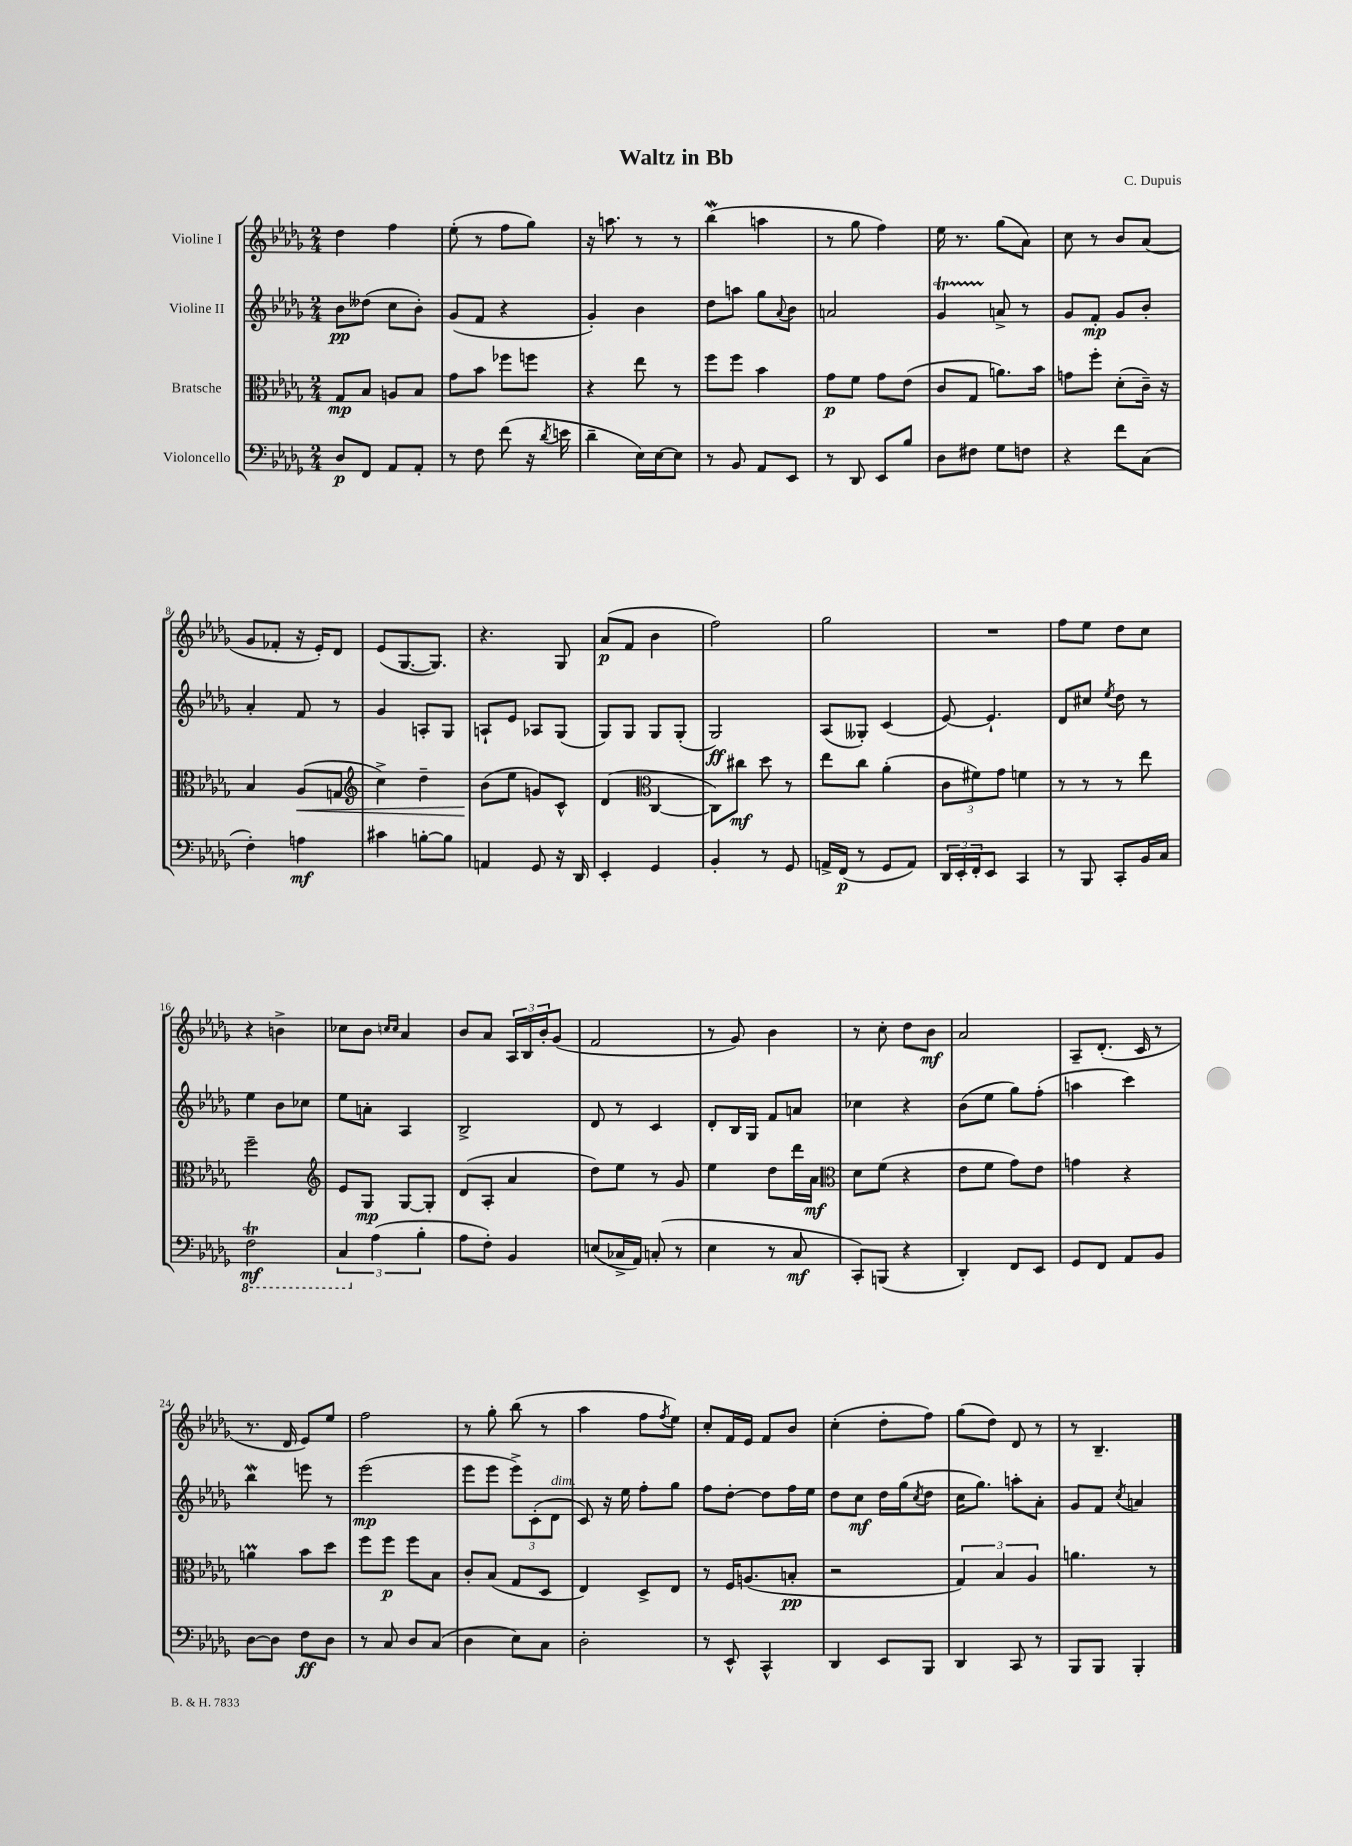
\header { title = "Waltz in Bb" composer = "C. Dupuis" }
<<
\new StaffGroup <<
\new Staff = "s0" \with { instrumentName = "Violine I" } {
    \clef treble \key des \major \numericTimeSignature \time 2/4
    des''4 f''4 |
    ees''8-.( r8 f''8 ges''8) |
    r16 a''8. r8 r8 |
    bes''4\mordent( a''4 |
    r8 ges''8 f''4) |
    ees''16 r8. ges''8( aes'8) |
    c''8 r8 bes'8 aes'8( |
    ges'8 fes'8-. r16 ees'16-.) des'8 |
    ees'8( ges8.~ ges8.) |
    r4. ges8 |
    aes'8\p( f'8 bes'4 |
    f''2) |
    ges''2 |
    R2 |
    f''8 ees''8 des''8 c''8 |
    r4 b'4-> |
    ces''8 bes'8 \grace { c''16 c''16 } aes'4 |
    bes'8 aes'8 \tuplet 3/2 { aes16 bes16 bes'16-. } ges'8( |
    f'2 |
    r8 ges'8) bes'4 |
    r8 c''8-. des''8 bes'8\mf |
    aes'2 |
    aes8-- des'8.-.( c'16 r8 |
    r8. des'16 ees'8) ees''8 |
    f''2 |
    r8 ges''8-. bes''8( r8 |
    aes''4 f''8 \acciaccatura { f''8 } ees''8) |
    c''8-. f'16 ees'16 f'8 bes'8 |
    c''4-.( des''8-. f''8) |
    ges''8( des''8) des'8 r8 |
    r8 bes4.-- \bar "|." |
}
\new Staff = "s1" \with { instrumentName = "Violine II" } {
    \clef treble \key des \major \numericTimeSignature \time 2/4
    bes'8\pp deses''8( c''8 bes'8-.) |
    ges'8( f'8 r4 |
    ges'4-.) bes'4 |
    des''8 a''8 ges''8 \appoggiatura { aes'8 } bes'8 |
    a'2 |
    ges'4\startTrillSpan a'8->\stopTrillSpan r8 |
    ges'8 f'8-.\mp ges'8 bes'8-. |
    aes'4-. f'8 r8 |
    ges'4 a8-. ges8 |
    a8-! ees'8 aes8 ges8( |
    ges8) ges8 ges8 ges8-.( |
    ges2\ff) |
    aes8( geses8-.) c'4( |
    ees'8~) ees'4.-! |
    des'8 cis''8 \acciaccatura { ees''8 } des''8 r8 |
    ees''4 bes'8 ces''8 |
    ees''8 a'8-. aes4 |
    bes2-> |
    des'8 r8 c'4 |
    des'8-. bes16 ges16 f'8 a'8 |
    ces''4 r4 |
    bes'8( ees''8 ges''8) f''8-.( |
    a''4 c'''4) |
    bes''4\mordent e'''8 r8 |
    ees'''2\mp( |
    ees'''8 ees'''8 \tuplet 3/2 { ees'''8->) c'8-.( des'8^\markup { \italic "dim." } } |
    c'8) r16 ees''16 f''8-. ges''8 |
    f''8 des''8~-. des''8 f''16 ees''16 |
    des''8 c''8\mf des''16 ges''16( \acciaccatura { c''8 } des''8 |
    c''16 ges''8.) a''8-. aes'8-. |
    ges'8 f'8 \acciaccatura { c''8 } a'4 \bar "|." |
}
\new Staff = "s2" \with { instrumentName = "Bratsche" } {
    \clef alto \key des \major \numericTimeSignature \time 2/4
    ges8\mp bes8 a8 bes8 |
    ges'8 bes'8 fes''8 f''8 |
    r4 ees''8 r8 |
    f''8 f''8 bes'4 |
    ges'8\p f'8 ges'8 ees'8( |
    c'8 ges8 a'8.) bes'16 |
    g'8 f''8-. des'8-.( c'16--) r16 |
    bes4 aes8\<( g8 |
    \clef treble c''4->) des''4-- |
    bes'8\!( ees''8 g'8) c'8-^ |
    des'4( \clef alto c4~ |
    c8) cis''8\mf des''8 r8 |
    ees''8 c''8 aes'4-.( |
    \tuplet 3/2 { c'8 fis'8) ges'8 } f'4 |
    r8 r8 r8 ees''8 |
    f''2-- |
    \clef treble ees'8 ges8\mp ges8~ ges8-. |
    des'8( aes8-. aes'4 |
    des''8) ees''8 r8 ges'8 |
    ees''4 des''8 des'''16 aes'16\mf |
    \clef alto des'8 f'8( r4 |
    ees'8 f'8 ges'8) ees'8 |
    g'4 r4 |
    a'4\prall bes'8 des''8 |
    f''8 f''8\p f''8 bes8 |
    c'8-. bes8( ges8 des8 |
    ees4) des8-> ees8 |
    r8 f16 a8.( b8-.\pp |
    r2 |
    \tuplet 3/2 { ges4) bes4 aes4 } |
    a'4. r8 \bar "|." |
}
\new Staff = "s3" \with { instrumentName = "Violoncello" } {
    \clef bass \key des \major \numericTimeSignature \time 2/4
    des8\p f,8 aes,8 aes,8-. |
    r8 f8 f'8( r16 \acciaccatura { des'8 } e'16 |
    des'4-- ees16) ees16~ ees8 |
    r8 bes,8 aes,8 ees,8 |
    r8 des,8 ees,8 bes8 |
    des8 fis8 ges8 f8 |
    r4 f'8 c8( |
    f4-.) a4\mf |
    cis'4 b8~-. b8 |
    a,4 ges,8 r16 des,16 |
    ees,4-. ges,4 |
    bes,4-. r8 ges,8 |
    a,16-> f,16\p( r8 ges,8 a,8) |
    \tuplet 3/2 { des,16 ees,16-. f,16-. } ees,8 c,4 |
    r8 bes,,8 c,8-. bes,16 c16 |
    \ottava #-1 f,2\trill\mf |
    \tuplet 3/2 { c,4 \ottava #0 aes4( bes4-. } |
    aes8 f8-.) bes,4 |
    e8( ces16-> aes,16) c8-.( r8 |
    ees4 r8 c8\mf |
    c,8-.) b,,8( r4 |
    des,4-.) f,8 ees,8 |
    ges,8 f,8 aes,8 bes,8 |
    des8~ des8 f8\ff des8 |
    r8 c8 des8 c8( |
    des4 ees8) c8 |
    des2-. |
    r8 ees,8-^ c,4-^ |
    des,4 ees,8 bes,,8 |
    des,4 c,8 r8 |
    bes,,8 bes,,8 bes,,4-. \bar "|." |
}
>>
>>
